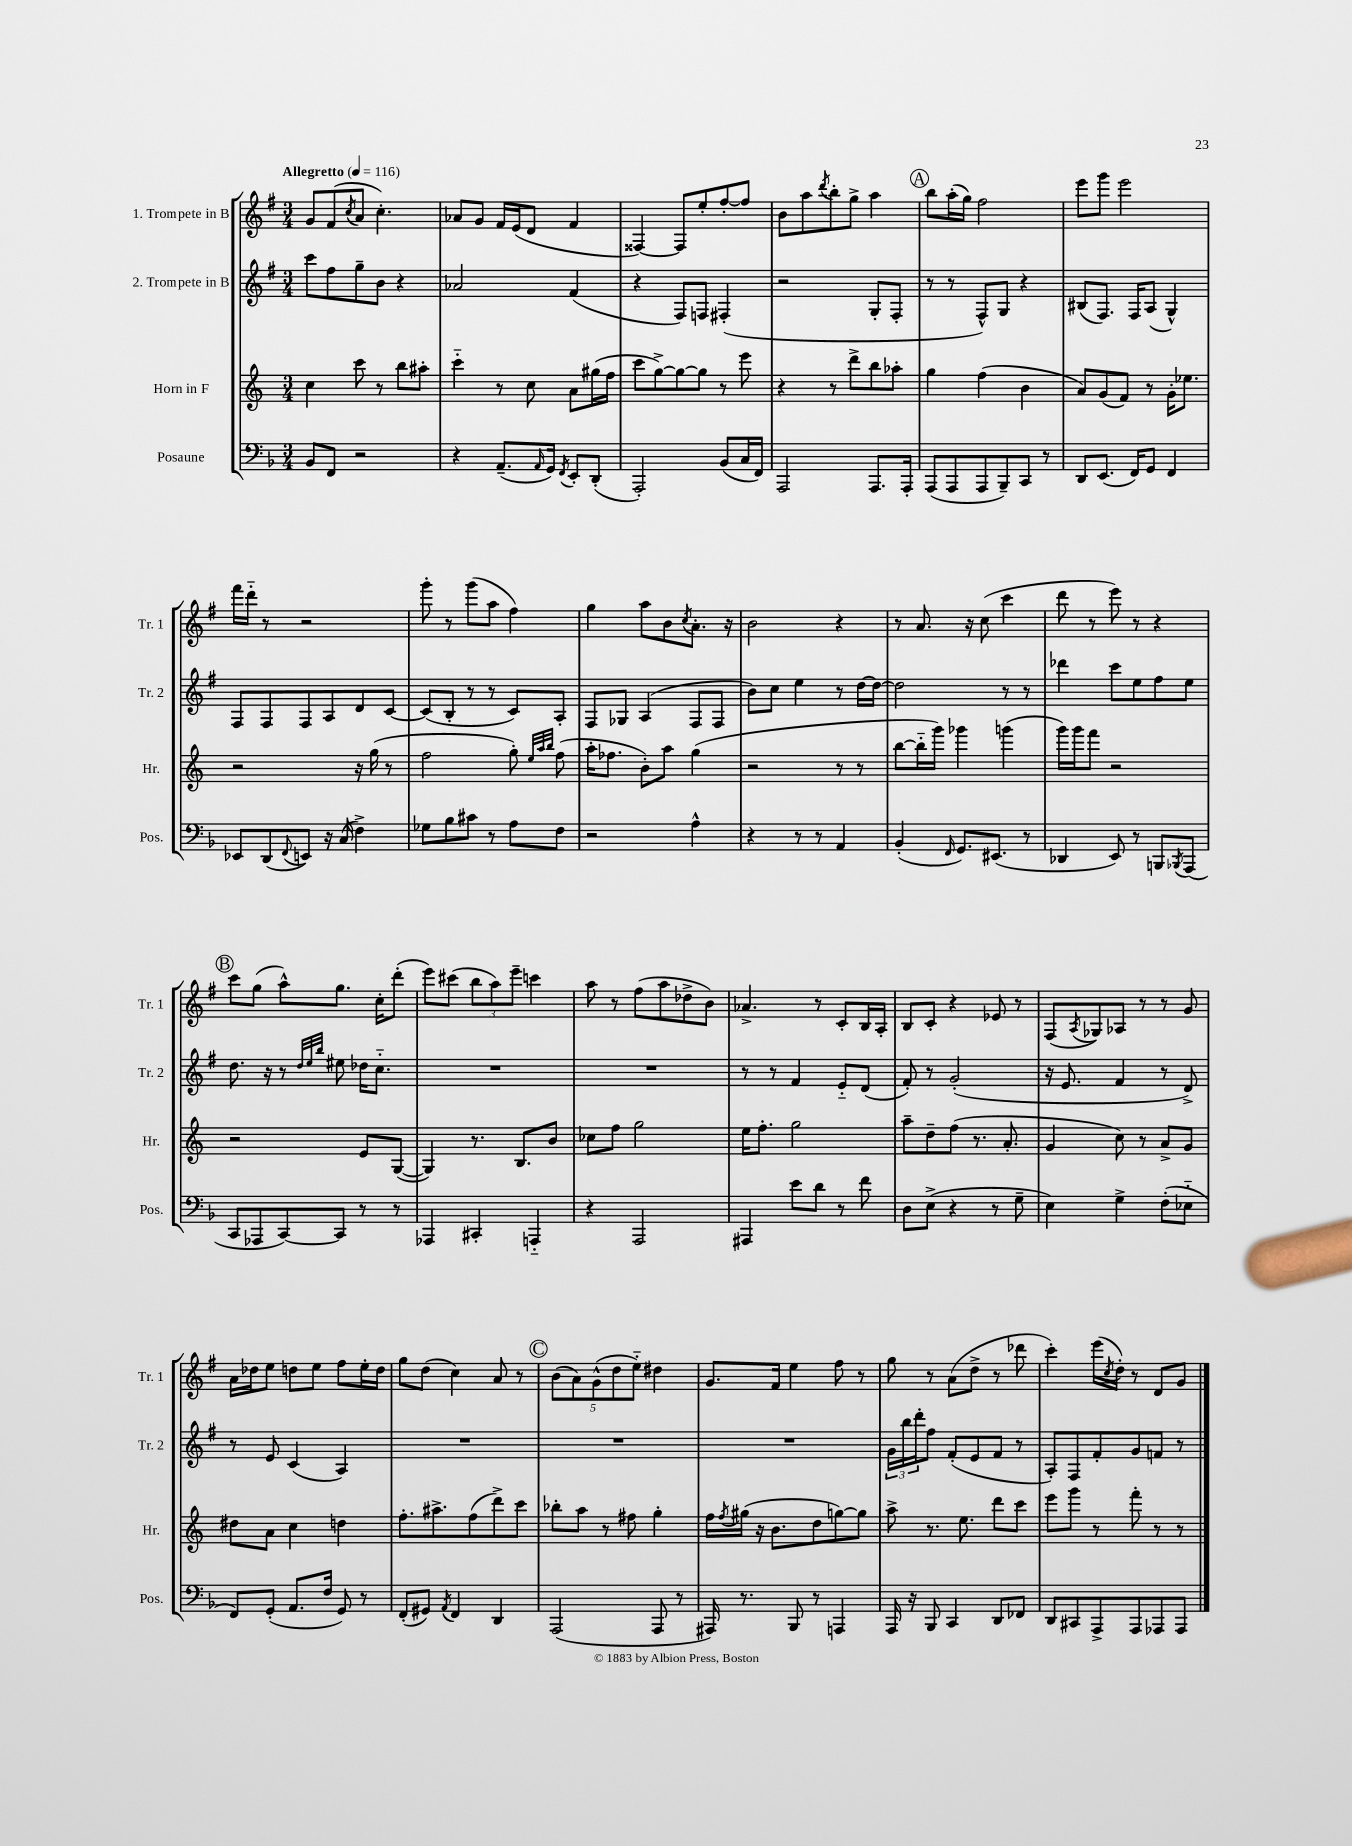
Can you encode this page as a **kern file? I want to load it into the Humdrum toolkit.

**kern	**kern	**kern	**kern
*part4	*part3	*part2	*part1
*staff4	*staff3	*staff2	*staff1
*I"Posaune	*I"Horn in F	*I"2. Trompete in B	*I"1. Trompete in B
*I'Pos.	*I'Hr.	*I'Tr. 2	*I'Tr. 1
*clefF4	*clefG2	*clefG2	*clefG2
*k[b-]	*k[]	*k[f#]	*k[f#]
*M3/4	*M3/4	*M3/4	*M3/4
*MM116	*MM116	*MM116	*MM116
=1	=1	=1	=1
!	!	!	!LO:TX:a:B:t=Allegretto
8BB-/L	4cc\	8ccc\L	8g/L
8FF/J	.	8ff#\	(8f#/
.	.	.	8qcc/
2r	8ccc\	8gg~\	8a/J
.	8r	8b\J	4.cc'\)
.	8bb\L	4r	.
.	8aa#X'\J	.	.
=2	=2	=2	=2
4r	4ccc\	2a-X/	8a-X/L
.	.	.	8g/J
(8.AA~/L	8r	.	16f#/LL
.	.	.	(16e/J
.	8cc\	.	8d/J
16qqAA/	.	.	.
16GG/Jk)	.	.	.
8qFF/	.	.	.
8EE'/L	8a\L	(4f#/	4f#/
(8DD'/J	(16gg#X\L	.	.
.	16ff\JJ	.	.
=3	=3	=3	=3
2AAA'/)	8ccc\L	4r	[4F##X/)
.	[8gg^\)	.	.
.	8gg\_	8F#/L)	8F##/L]
.	8gg\J]	8Fn/J	8ee'/
(8BB-/L	8r	(4F#X'/	[8ff#'/
16C/L	8eee\	.	8ff#/J]
16FF/JJ)	.	.	.
=4	=4	=4	=4
2AAA/	4r	2r	8b\L
.	.	.	8aa\
.	.	.	8qddd/
.	8r	.	8bb'\
.	8ddd^\L	.	8gg^\J
8.AAA/L	8bb\	8G'/L	4aa\
.	8aa-X'\J	8F#'/J	.
16AAA'/Jk	.	.	.
!!LO:REH:place=s1:t=A
=5	=5	=5	=5
(8AAA/L	4gg\	8r	8bb\L
8AAA/	.	8r	(16aa'\L
.	.	.	16gg\JJ)
8AAA/	(4ff\	8F#^^/L)	2ff#\
8BBB-~/)	.	8G/J	.
8CC/J	4b\	4r	.
8r	.	.	.
=6	=6	=6	=6
8DD/L	8a/L)	(8B#X/L	8eee\L
(8.EE/J	(8g/	8.F#/J)	8ggg\J
.	8f/J)	.	2eee\
16FF/KL)	.	16F#/KL	.
8GG/J	8r	(8A/J	.
4FF/	16g'\KL	4G^^/)	.
.	8.ee-X\J	.	.
!!LO:LB:g=z
=7	=7	=7	=7
8EE-X/L	2r	8F#/L	16fff#\LL
.	.	.	16ddd\JJ
(8DD/	.	8F#/	8r
8qqFF/	.	.	.
8EEn/J)	.	8F#/	2r
16r	.	8A/	.
(16C/	.	.	.
4F^\)	16r	8d/	.
.	(16gg\	.	.
.	8r	[8c/J	.
=8	=8	=8	=8
8G-X\L	2ff\	(8c/L]	8ggg'\
8B-\	.	8B'/J	8r
8c#X\J	.	8r	(8ggg\L
8r	.	8r	8aa\J
8A\L	8gg'\)	8c/L)	4ff#\)
.	32qqee/LLL	.	.
.	32qqaa/	.	.
.	32qqbb/JJJ	.	.
8F\J	(8ff\	8A'/J	.
=9	=9	=9	=9
2r	16aa'\KL	8F#/L	4gg\
.	8.ff-X\J	.	.
.	.	8G-X/J	.
.	8b'\L)	(4A/	8aa\L
.	8aa\J	.	8b\
.	.	.	8qcc/
4A^^\	(4gg\	8F#/L	8.a'\J
.	.	8F#/J	.
.	.	.	16r
=10	=10	=10	=10
4r	2r	8b\L)	2b\
.	.	8cc\J	.
8r	.	4ee\	.
8r	.	.	.
4AA/	8r	8r	4r
.	8r	[16dd\LL	.
.	.	16dd\JJ_	.
=11	=11	=11	=11
(4BB-'/	[8bb\L	2dd\]	8r
.	16bb\L]	.	8.a/
.	16ggg\JJ)	.	.
16qqFF/	.	.	.
8.GG/L)	4ggg-X\	.	.
.	.	.	16r
.	.	.	(8cc\
(8.EE#X/J	.	.	.
.	(4gggn\	8r	4ccc\
8r	.	8r	.
=12	=12	=12	=12
4DD-X/	16ggg\LL)	4ddd-X\	8ddd\
.	16ggg\J	.	.
.	8fff\J	.	8r
8EE/)	2r	8ccc\L	8eee\)
8r	.	8ee\	8r
8BBBn/L	.	8ff#\	4r
8qBBB-X/	.	.	.
(8AAA/J	.	8ee\J	.
!!LO:LB:g=z
!!LO:REH:place=s1:t=B
=13	=13	=13	=13
8CC/L	2r	8.dd\	8ccc\L
8AAA-X/	.	.	(8gg\J
.	.	16r	.
[8CC/)	.	8r	8aa^^\L)
.	.	32qqdd/LLL	.
.	.	32qqee/	.
.	.	32qqbb/JJJ	.
8CC/J]	.	8ee#X\	8.gg\J
8r	8e/L	16dd-X\KL	.
.	.	8.cc\J	16cc'\KL
8r	([8G/J	.	(8ddd'\J
=14	=14	=14	=14
4AAA-X/	4G/])	2.r	8eee\L)
.	.	.	(8ccc#X\J
4CC#X'/	8.r	.	12bb\L
.	.	.	12aa\)
.	.	.	12eee~\J
.	8.B/L	.	.
4AAAn/	.	.	4cccn\
.	8b/J	.	.
=15	=15	=15	=15
4r	8cc-X\L	2.r	8aa\
.	8ff\J	.	8r
2AAA/	2gg\	.	(8ff#\L
.	.	.	8aa\
.	.	.	8dd-X^\
.	.	.	8b\J)
=16	=16	=16	=16
4AAA#X/	16ee\KL	8r	4.a-X^/
.	8.ff'\J	.	.
.	.	8r	.
8e\L	2gg\	4f#/	.
8d\J	.	.	8r
8r	.	8e/L	8c'/L
8f\	.	(8d/J	16B/L
.	.	.	16A'/JJ
=17	=17	=17	=17
8D\L	8aa~\L	8f#'/)	8B/L
(8E^\J	8dd~\	8r	8c'/J
4r	(8ff\J	(2g'/	4r
.	8.r	.	.
8r	.	.	8e-X/
.	8.a'/	.	.
8G~\	.	.	8r
=18	=18	=18	=18
4E\)	4g/	16r	(8F#/L
.	.	8.e/	.
.	.	.	8qA/
.	.	.	8G-X/)
4G^\	8cc\)	4f#/	8A-X/J
.	8r	.	8r
(8F'\L	8a^/L	8r	8r
8E-X\J	8g/J	8d^/)	8g/
!!LO:LB:g=z
=19	=19	=19	=19
8FF/L)	8dd#X\L	8r	16a\LL
.	.	.	16dd-X\J
(8GG'/J	8a\J	8e/	8ee\J
8.AA/L	4cc\	(4c/	8ddn\L
.	.	.	8ee\J
16F/Jk	.	.	.
8GG/)	4ddn\	4A/)	8ff#\L
8r	.	.	16ee'\L
.	.	.	16dd\JJ
=20	=20	=20	=20
(8FF'/L	8.ff'\L	2.r	8gg\L
8GG#X/J)	.	.	(8dd\J
.	8.aa#X^\	.	.
8qAA/	.	.	.
4FF/	.	.	4cc\)
.	(8ff\	.	.
4DD/	8ddd^\)	.	8a/
.	8ccc\J	.	8r
!!LO:REH:place=s1:t=C
=21	=21	=21	=21
(2AAA/	8bb-X'\L	2.r	(10b\L
.	.	.	10a\)
.	8aa\J	.	.
.	.	.	(10g^^\
.	8r	.	.
.	.	.	10dd\
.	8ff#X\	.	.
.	.	.	10ee\J)
8AAA/	4gg'\	.	4dd#X\
8r	.	.	.
=22	=22	=22	=22
16AAA#X/)	16ff\LL	2.r	8.g/L
.	8qff/	.	.
8.r	(16gg#X\JJ	.	.
.	16r	.	.
.	8.b\L	.	16f#/Jk
8BBB-/	.	.	4ee\
8r	8dd\	.	.
4AAAn/	[8ggn\)	.	8ff#\
.	8gg\J]	.	8r
=23	=23	=23	=23
16AAA/	8aa^\	24g\LL	8gg\
.	.	24bb\	.
16r	.	.	.
.	.	24ddd'\J	.
8BBB-/	8.r	8ff#\J	8r
4CC/	.	(8f#'/L	(8a\L
.	8.ee\	.	.
.	.	8e/	8dd^\J
8DD/L	8ddd\L	8f#/J	8r
8FF-X/J	8ccc\J	8r	8ddd-X\
=24	=24	=24	=24
8DD/L	8eee\L	8A'/L)	4ccc'\)
8CC#X/	8ggg\J	8F#/	.
8AAA^/	8r	8f#'/	(16eee\LL
.	.	.	8qcc/
.	.	.	16dd'\JJ)
8AAA/	8fff'\	8g/	8r
8AAA-X/	8r	8fn/J	8d/L
8AAA-/J	8r	8r	8g/J
==	==	==	==
*-	*-	*-	*-
